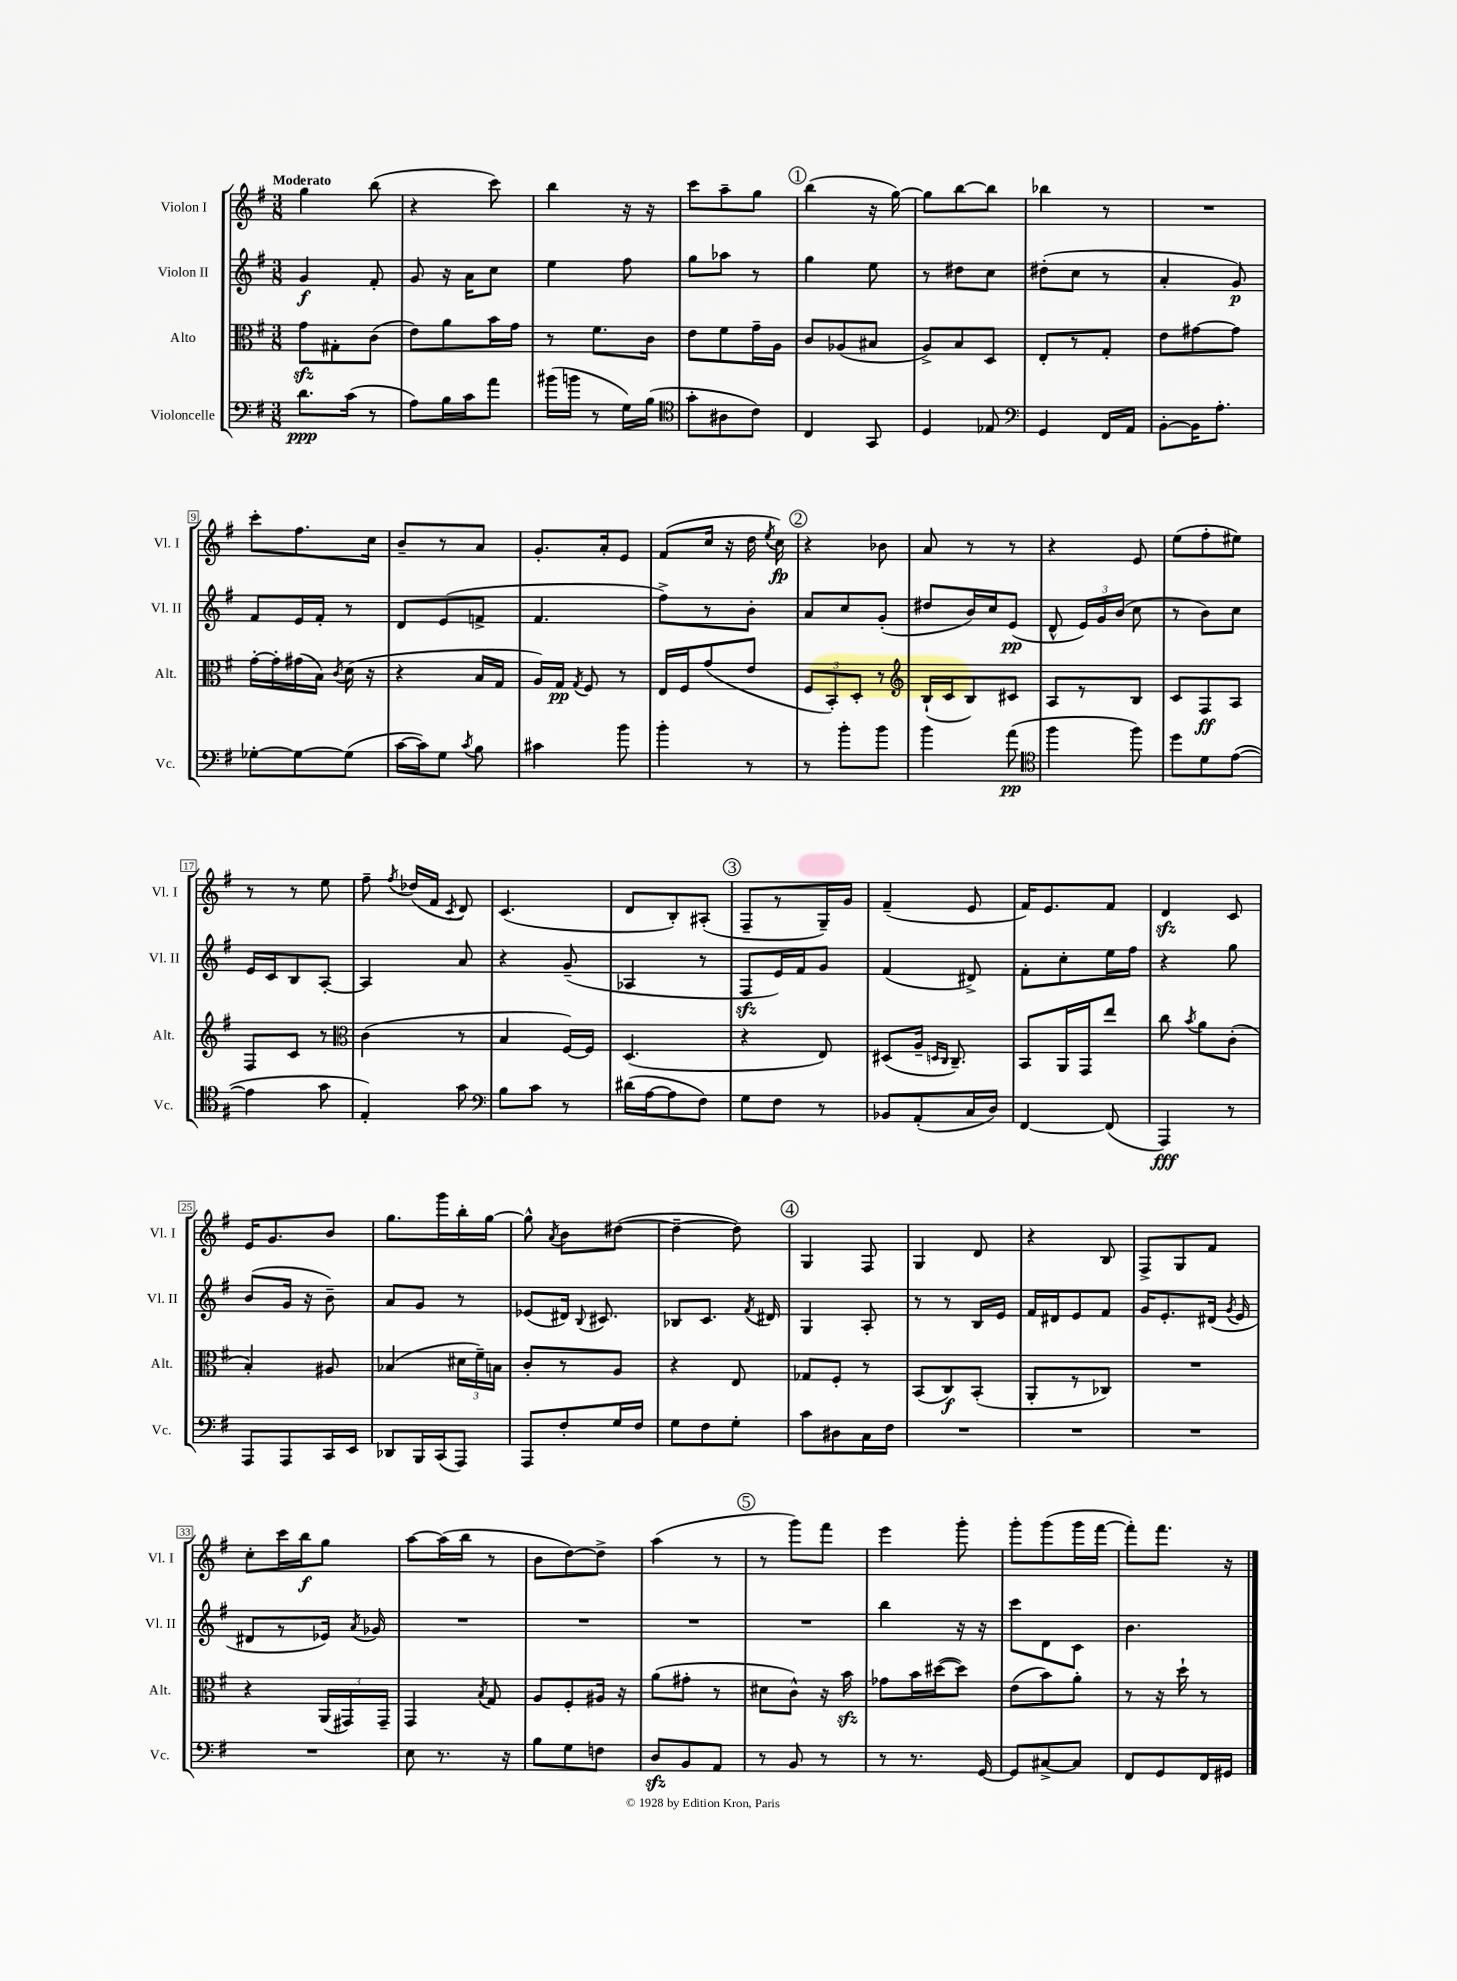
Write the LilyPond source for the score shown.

<<
\new StaffGroup <<
\new Staff = "s0" \with { instrumentName = "Violon I" shortInstrumentName = "Vl. I" } {
    \clef treble \key g \major \numericTimeSignature \time 3/8 \tempo "Moderato"
    \autoBeamOff g''4 b''8( |
    r4 c'''8) |
    b''4 r16 r16 |
    c'''8[ a''8-- g''8] |
    \mark \markup { \circle "1" } b''4( r16 g''16~) |
    g''8[ b''8~ b''8] |
    bes''4 r8 |
    R4. |
    c'''8[-. fis''8. c''16] |
    b'8[-- r8 a'8] |
    g'8.[-. a'16-. e'8] |
    fis'8[( c''16] r16 d''16 \acciaccatura { e''8 } c''16\fp) |
    \mark \markup { \circle "2" } r4 bes'8 |
    a'8 r8 r8 |
    r4 e'8 |
    e''8[( fis''8-. eis''8]) |
    r8 r8 e''8 |
    fis''8-- \acciaccatura { fis''8 } des''16[( fis'16] \acciaccatura { c'8 } d'8) |
    c'4.( |
    d'8[ b8-.) ais8]-.( |
    \mark \markup { \circle "3" } fis8[-- r8 g16--) g'16] |
    fis'4--( e'8 |
    fis'16[) e'8. fis'8] |
    d'4\sfz c'8 |
    e'16[ g'8. b'8] |
    g''8.[ g'''16 b''16-. g''16]~ |
    g''8-^ \acciaccatura { a'8 } b'8[ dis''8]~( |
    dis''4~-- dis''8) |
    \mark \markup { \circle "4" } g4 fis8 |
    g4 d'8 |
    r4 b8 |
    fis8[-> g8 fis'8] |
    c''8[-. c'''16 b''16\f g''8] |
    a''8[~ a''16( b''16] r8 |
    b'8[ d''8~) d''8]-> |
    a''4( r8 |
    \mark \markup { \circle "5" } r8 g'''8[) fis'''8] |
    e'''4 g'''8-. |
    g'''8[-. g'''8( g'''16 fis'''16]~ |
    fis'''8[-.) fis'''8.] r16 \bar "|." |
}
\new Staff = "s1" \with { instrumentName = "Violon II" shortInstrumentName = "Vl. II" } {
    \clef treble \key g \major \numericTimeSignature \time 3/8
    \autoBeamOff g'4\f fis'8-. |
    g'8 r16 a'16[ c''8] |
    e''4 fis''8 |
    g''8[ aes''8] r8 |
    \mark \markup { \circle "1" } g''4 e''8 |
    r8 dis''8[ c''8] |
    dis''8[-.( c''8] r8 |
    a'4-. g'8\p) |
    fis'8[ e'16 fis'16]-. r8 |
    d'8[ e'8( f'8]-> |
    fis'4. |
    fis''8[->) r8 b'8]-. |
    \mark \markup { \circle "2" } a'8[ c''8 g'8]-.( |
    dis''8[ b'16) c''16 e'8]\pp( |
    d'8-^ \tuplet 3/2 { e'16[) g'16 b'16]( } c''8 |
    r8 b'8[) c''8] |
    e'16[ c'16 b8 a8]~-. |
    a4 a'8 |
    r4 g'8--( |
    aes4 r8 |
    \mark \markup { \circle "3" } fis8[\sfz e'16) fis'16 g'8] |
    fis'4( dis'8->) |
    fis'8[-. c''8-. e''16 fis''16] |
    r4 g''8 |
    b'8[( g'16] r16 b'8--) |
    a'8[ g'8] r8 |
    ees'8[( dis'16]) \appoggiatura { b8 } cis'8. |
    bes8[ c'8.] \acciaccatura { fis'8 } dis'16 |
    \mark \markup { \circle "4" } g4 a8-. |
    r8 r8 b16[ e'16] |
    fis'16[ dis'16 e'8 fis'8] |
    g'16[ e'8.-. dis'16]( \acciaccatura { g'8 } e'16 |
    dis'8[ r8 ees'16]) \acciaccatura { a'8 } ges'16 |
    R4. |
    R4. |
    R4. |
    \mark \markup { \circle "5" } R4. |
    b''4 r16 r16 |
    c'''8[ d'8 c'8] |
    b'4. \bar "|." |
}
\new Staff = "s2" \with { instrumentName = "Alto" shortInstrumentName = "Alt." } {
    \clef alto \key g \major \numericTimeSignature \time 3/8
    \autoBeamOff g'8[\sfz gis8-. c'8]( |
    e'8[) a'8 b'16 g'16] |
    r8 fis'8.[ c'16] |
    e'8[ fis'8 g'16-- a16] |
    \mark \markup { \circle "1" } c'8[ aes8( bis8] |
    a8[->) b8 d8] |
    e8[-. r8 g8]-. |
    e'8[ gis'8~ gis'8] |
    g'16[~-. g'16-. gis'16( b16]) \acciaccatura { c'8 } d'16( r16 |
    r4 b16[ g16] |
    a16[) g16]\pp \acciaccatura { g8 } fis8 r8 |
    e16[ fis16 g'8( e'8] |
    \mark \markup { \circle "2" } \tuplet 3/2 { fis8[ b,8-.) d8]-. } r8 |
    \clef treble b16[-!( c'16 b8) cis'8] |
    a8[ r8 b8] |
    c'8[ fis8\ff a8] |
    fis8[ c'8] r8 |
    \clef alto c'4( r8 |
    b4 fis16[~) fis16] |
    d4.( |
    \mark \markup { \circle "3" } r4 e8) |
    dis8[( a16]-- \grace { d16[ c16] } c8.--) |
    b,8[ a,16 g,16 e''8] |
    c''8 \acciaccatura { b'8 } a'8[ c'8]-.( |
    b4-.) ais8 |
    bes4( \tuplet 3/2 { dis'16[ fis'16--) b16] } |
    c'8[-. r8 a8] |
    r4 e8 |
    \mark \markup { \circle "4" } ges8[ fis8]-. r8 |
    b,8[( c8\f) b,8]-.( |
    a,8[-. r8 ces8]) |
    R4. |
    r4 \tuplet 3/2 { a,16[( gis,16) gis,16]-- } |
    g,4 \acciaccatura { b8 } g8 |
    a8[ fis8-. ais16] r16 |
    a'8[( gis'8]-. r8 |
    \mark \markup { \circle "5" } dis'8[ c'8]-^) r16 b'16\sfz |
    ges'8[ b'16 dis''16~( dis''8]) |
    e'8[( b'8) a'8]-. |
    r8 r16 d''16-! r8 \bar "|." |
}
\new Staff = "s3" \with { instrumentName = "Violoncelle" shortInstrumentName = "Vc." } {
    \clef bass \key g \major \numericTimeSignature \time 3/8
    \autoBeamOff d'8.[\ppp c'16]( r8 |
    a8[) b16 c'16 a'8] |
    bis'16[( b'16] r8 g16[) b16]( |
    \clef tenor g'8[-. ais8 c'8]) |
    \mark \markup { \circle "1" } c4 g,8 |
    d4 ees8 |
    \clef bass g,4 fis,16[ a,16] |
    b,8[~-. b,16 a8.]-. |
    ges8[~-. ges8~ ges8]( |
    c'16[~ c'16) g8] \acciaccatura { c'8 } b8 |
    cis'4 b'8 |
    b'4-. r8 |
    \mark \markup { \circle "2" } r8 b'8[-. b'8] |
    b'4 a'8\pp( |
    \clef tenor fis''4 fis''8) |
    d''8[ d'8 e'8]~( |
    e'4 g'8 |
    e4-.) g'8 |
    \clef bass b8[ c'8] r8 |
    dis'16[( a16~ a8 fis8]) |
    \mark \markup { \circle "3" } g8[ fis8] r8 |
    bes,8[ a,8-.( c16 d16]) |
    fis,4~ fis,8( |
    a,,4\fff) r8 |
    a,,8[ a,,8 c,16 e,16] |
    des,8[ b,,16 c,16( a,,8]) |
    a,,8[ fis8-. g16 fis16] |
    g8[ fis8 g8]-. |
    \mark \markup { \circle "4" } c'8[ dis8 c16 fis16] |
    R4. |
    R4. |
    R4. |
    R4. |
    e8 r8. r16 |
    b8[ g8 f8] |
    d8[\sfz b,8 a,8] |
    \mark \markup { \circle "5" } r8 b,8 r8 |
    r8 r8. g,16~ |
    g,8[ cis8~-> cis8] |
    fis,8[ g,8 fis,16 gis,16] \bar "|." |
}
>>
>>
\layout { \context { \Score \override BarNumber.stencil = #(make-stencil-boxer 0.1 0.3 ly:text-interface::print) } }
